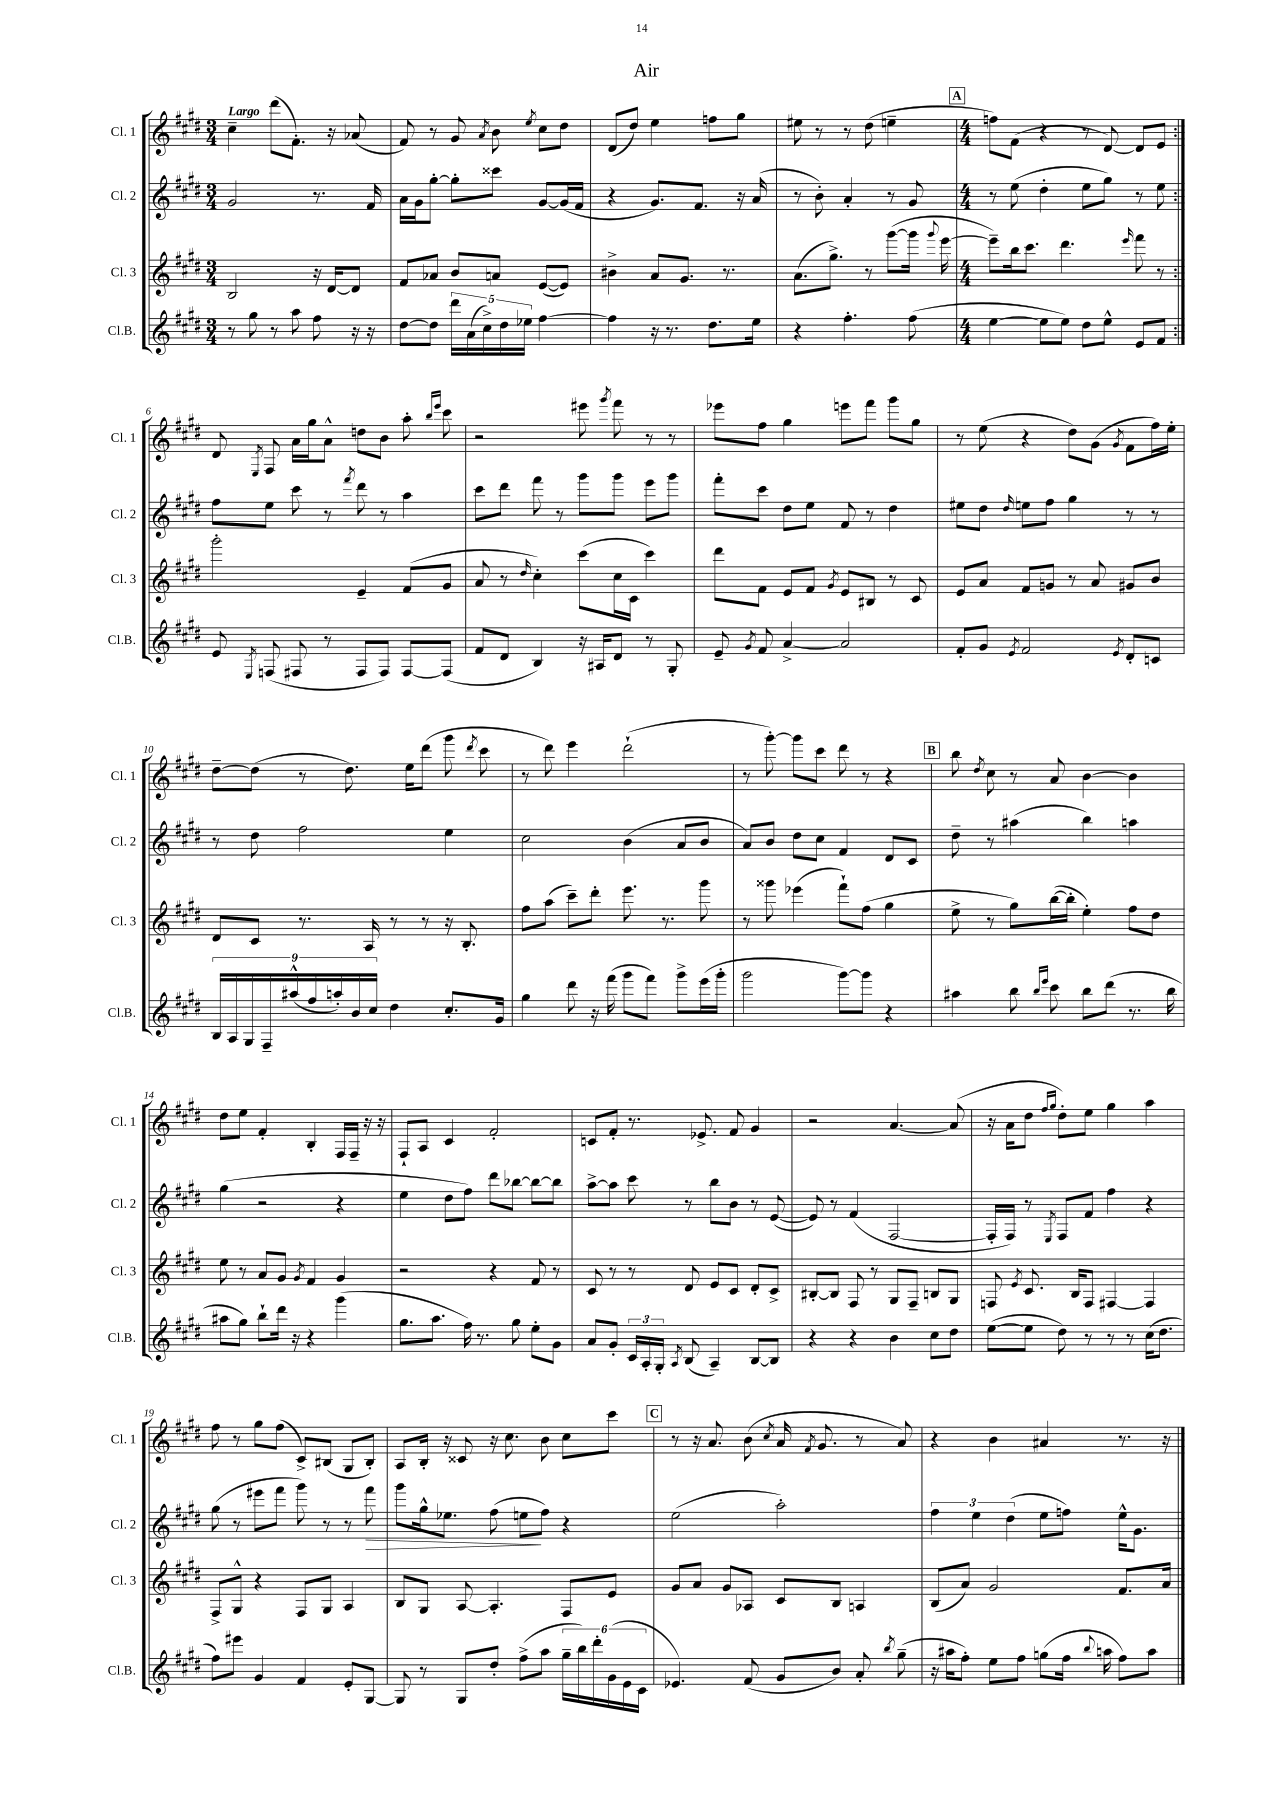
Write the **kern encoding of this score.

**kern	**kern	**kern	**kern
*staff4	*staff3	*staff2	*staff1
*clefG2	*clefG2	*clefG2	*clefG2
*k[f#c#g#d#]	*k[f#c#g#d#]	*k[f#c#g#d#]	*k[f#c#g#d#]
*M3/4	*M3/4	*M3/4	*M3/4
8r	2B/	2g#/	4cc#~\
8gg#\	.	.	.
8r	.	.	(8ddd#\L
8aa\	.	.	8.f#'\J)
8ff#\	16r	8.r	.
.	[16d#/LK	.	16r
16r	8d#/]J	.	(8a-/
16r	.	16f#/	.
=	=	=	=
[8dd#\L	8f#/L	16a\LL	8f#/)
.	.	16g#\J	.
8dd#\]J	8a-/J	[8gg#'\J	8r
20ddd#\LL	8b/L	8gg#'\]L	8g#/
(20a\	.	.	.
20cc#^\)	.	.	.
.	.	.	8qa/
.	8a/J	8ccc##\J	8b\
20dd#\	.	.	.
20ee-\JJ	.	.	.
.	.	.	8qee/
[4ff#\	([8e/L	[8g#/L	8cc#\L
.	8e/]J)	(16g#/]L	8dd#\J
.	.	16f#/JJ	.
=	=	=	=
4ff#\]	4b#^\	4r	(8d#/L
.	.	.	8dd#/J)
16r	8a/L	8.g#/L)	4ee\
8.r	.	.	.
.	8.g#/J	.	.
.	.	8.f#/J	.
8.dd#\L	.	.	8ff\L
.	8.r	.	.
.	.	16r	8gg#\J
16ee\Jk	.	(16a/	.
=	=	=	=
4r	(8.a\L	8r	8ee#\
.	.	8b'\)	8r
.	8.gg#^\J)	.	.
4.ff#'\	.	4a'/	8r
.	8r	.	(8dd#\
.	([8ggg#\L	8r	4ee~\
(8ff#\	16ggg#\]Jk	8g#/	.
.	8qqggg#/	.	.
.	[16eee\	.	.
=	=	=	=
*M4/4	*M4/4	*M4/4	*M4/4
[4ee\	8eee~\]L)	8r	8ff\L)
.	16bb\k	(8ee\	(8f#\J
.	8.ccc#\J	.	.
8ee\]L	.	4dd#'\	4r
8ee\J)	4.ddd#\	.	.
8dd#\L	.	8ee\L	8r
8ee^^\J	.	8gg#\J)	[8d#/)
.	16qqeee/	.	.
8e/L	8fff#\	8r	8d#/]L
8f#/J	8r	8ee\	8e/J
=:|!	=:|!	=:|!	=:|!
8e/	2ggg#'\	8ff#\L	8d#/
8qE/	.	.	8qE/
(8F/	.	8ee\J	8F#/
8F#/	.	8ccc#\	16a\LL
.	.	.	16gg#\J
8r	.	8r	8a^^\J
.	.	8qfff#/	.
8F#/L	4e~/	8ddd#\	8dd\L
8F#/J)	.	8r	8b\J
[8F#/L	(8f#/L	4aa\	8aa'\
.	.	.	16qqbb/LL
.	.	.	16qqeee/JJ
(8F#/]J	8g#/J	.	8ccc#\
=	=	=	=
8f#/L	8a/	8ccc#\L	2r
8d#/J	8r	8ddd#\J	.
.	16qqdd#/	.	.
4B/)	4cc#'\)	8fff#\	.
.	.	8r	.
16r	(8ccc#\L	8ggg#\L	8eee#\
16A#/LK	.	.	.
.	.	.	8qggg#/
8d#/J	16cc#\L	8ggg#\J	8fff#\
.	16c#\JJ	.	.
8r	4ccc#\)	8eee\L	8r
8G#'/	.	8ggg#\J	8r
=	=	=	=
8e~/	8ddd#\L	8fff#'\L	8eee-\L
8qg#/	.	.	.
8f#/	8f#\J	8ccc#\J	8ff#\J
[4a^/	8e/L	8dd#\L	4gg#\
.	8f#/J	8ee\J	.
.	8qg#/	.	.
2a/]	8e/L	8f#/	8eee\L
.	8B#/J	8r	8fff#\J
.	8r	4dd#\	8ggg#\L
.	8c#/	.	8gg#\J
=	=	=	=
8f#'/L	8e/L	8ee#\L	8r
8g#/J	8a/J	8dd#\J	(8ee\
8qe/	.	16qqdd#/	.
2f#/	8f#/L	8ee\L	4r
.	8g/J	8ff#\J	.
.	8r	4gg#\	8dd#\L)
.	8a/	.	(8g#\J
8qe/	.	.	8qg#/
8d#'/L	8g#/L	8r	8f#\L
8c/J	8b/J	8r	16ff#\L)
.	.	.	16ee'\JJ
=	=	=	=
18B/LL	8d#/L	8r	[8dd#~\L
18A/	.	.	.
18G#/	.	.	.
.	8c#/J	8dd#\	(8dd#\]J
18F#~/	.	.	.
(18aa#^^/	.	.	.
.	8.r	2ff#\	8r
18ff#/	.	.	.
18aa'/)	.	.	.
.	.	.	8.dd#\)
18b/	.	.	.
.	16A/	.	.
18cc#/JJ	.	.	.
4dd#\	8r	.	.
.	.	.	16ee\LK
.	8r	.	(8ddd#\J
8.cc#'/L	16r	4ee\	8ggg#\
.	8.B'/	.	.
.	.	.	8qddd#/
.	.	.	8ccc#\
16g#/Jk	.	.	.
=	=	=	=
4gg#\	8ff#\L	2cc#\	8r
.	(8aa\J	.	8ddd#\)
8ddd#\	8ccc#~\L)	.	4eee\
16r	8ddd#'\J	.	.
(16fff#\	.	.	.
8ggg#\L	8.eee\	(4b\	(2ddd#`\
8fff#\J)	.	.	.
.	8.r	.	.
8ggg#^\L	.	8a/L	.
(16eee\L	8ggg#\	8b/J	.
16ggg#'\JJ	.	.	.
=	=	=	=
2ggg#\	8r	8a/L)	8r
.	8ggg##\	8b/J	[8ggg#'\)
.	(4eee-\	8dd#\L	8ggg#\]L
.	.	8cc#\J	8ccc#\J
[8ggg#\L)	8fff#`\L)	4f#/	8ddd#\
8ggg#\]J	(8ff#\J	.	8r
4r	4gg#\	8d#/L	4r
.	.	8c#/J	.
=	=	=	=
4aa#\	8ee^\	8dd#~\	8bb\
.	.	.	8qdd#/
.	8r	8r	8cc#\
8bb\	8gg#\L)	(4aa#\	8r
16qqbb/LL	.	.	.
16qqeee/JJ	.	.	.
8ccc#\	([16bb\L	.	8a/
.	16bb'\]JJ	.	.
8bb\L	4ee'\)	4bb\)	[4b\
(8ddd#\J	.	.	.
8.r	8ff#\L	4aa\	4b\]
.	8dd#\J	.	.
16bb\	.	.	.
=	=	=	=
8aa#\L	8ee\	(4gg#\	8dd#\L
8gg#\J)	8r	.	8ee\J
8bb`\L	8a/L	2r	4f#'/
16ddd#\Jk	8g#/J	.	.
16r	.	.	.
.	8qg#/	.	.
4r	4f#/	.	4B'/
(4ggg#\	4g#/	4r	16F#/LL
.	.	.	16F#~/JJ
.	.	.	16r
.	.	.	16r
=	=	=	=
8.gg#\L	2r	4ee\	8F#`/L
.	.	.	8A/J
8.aa\J	.	.	.
.	.	8dd#\L	4c#/
16ff#\)	.	8ff#\J)	.
8.r	.	.	.
.	4r	8ddd#\L	2f#'/
8gg#\	.	[8bb-\J	.
8ee'\L	8f#/	8bb-\_L	.
8g#\J	8r	8bb-\]J	.
=	=	=	=
8a/L	8c#/	[8aa^\L	8c/L
8g#'/J	8r	8aa\]J	8f#'/J
24c#/LL	8r	8ccc#\	8.r
24A'/	.	.	.
24G#'/JJ	.	.	.
8qA/	.	.	.
(8B/	8d#/	8r	.
.	.	.	8.e-^/
4A~/)	8e/L	8bb\L	.
.	8c#/J	8b\J	8f#/
[8B/L	8d#'/L	8r	4g#/
8B/]J	8c#^/J	([8e/	.
=	=	=	=
4r	[8B#'/L	8e/])	2r
.	8B#/]J	8r	.
4r	8F#/	(4f#/	.
.	8r	.	.
4b\	8G#/L	[2F#/	[4.a/
.	8F#~/J	.	.
8cc#\L	8B/L	.	.
8dd#\J	8G#/J	.	(8a/]
=	=	=	=
([8ee\L	8F/	16F#'/]LL	16r
.	.	16F#/JJ)	16a\LK
.	8qe/	.	.
8ee\]J	8.c#/	8r	8dd#\J
.	.	.	16qqff#/LL
.	.	8qE/	16qqgg#/JJ
8dd#\)	.	8F#/L	8dd#'\L)
.	16B/LK	.	.
8r	8F/J	8f#/J	8ee\J
8r	[4F#/	4ff#\	4gg#\
8r	.	.	.
(16cc#\LK	4F#/]	4r	4aa\
8.dd#\J	.	.	.
=	=	=	=
8ff#\L)	8F#^/L	(8gg#\	8ff#\
8eee#\J	8G#^^/J	8r	8r
4g#/	4r	8eee#\L	8gg#\L
.	.	8fff#\J	(8ff#\J
4f#/	8F#/L	8ggg#\)	8c#^/L)
.	8G#/J	8r	(8B#/J
8e'/L	4A/	8r	8G#/L
[8G#/J	.	8fff#\	8B#'/J)
=	=	=	=
8G#/]	8B/L	8ggg#\L	8A/L
8r	8G#/J	16gg#^^\k	16B'/Jk
.	.	8.ee-\J	16r
8G#/L	[8A/	.	8c##/
8dd#'/J	4.A'/]	(8ff#\	16r
.	.	.	8.cc#\
(8ff#^\L	.	8ee\L	.
8aa\J	.	8ff#\J)	8b\
24gg#~\LL	8F#/L	4r	8cc#\L
24bb\)	.	.	.
24ddd#'\	.	.	.
(24g#\	8e/J	.	8ccc#\J
24e\	.	.	.
24c#\JJ	.	.	.
=	=	=	=
4.e-/)	8g#/L	(2ee\	8r
.	8a/J	.	16r
.	.	.	8.a/
.	8g#/L	.	.
(8f#/	8A-/J	.	(8b\
.	.	.	8qcc#/
8g#/L	8c#/L	2aa'\)	16a/
.	.	.	8qf#/
.	.	.	8.g#/
8b/J)	8B/J	.	.
8a'/	4A/	.	8r
8qbb/	.	.	.
(8gg#~\	.	.	8a/)
=	=	=	=
16r	(8B/L	6ff#\	4r
16aa#\LK	.	.	.
8ff#'\J)	8a/J)	.	.
.	.	6ee\	.
8ee\L	2g#/	.	4b\
.	.	(6dd#\	.
8ff#\J	.	.	.
(8gg\L	.	8ee\L	4a#/
16ff#\Jk	.	8ff\J)	.
8qqbb/	.	.	.
16aa\	.	.	.
8ff#\L)	8.f#/L	16ee^^\LK	8.r
.	.	8.g#\J	.
8aa\J	.	.	.
.	16a/Jk	.	16r
==	==	==	==
*-	*-	*-	*-
